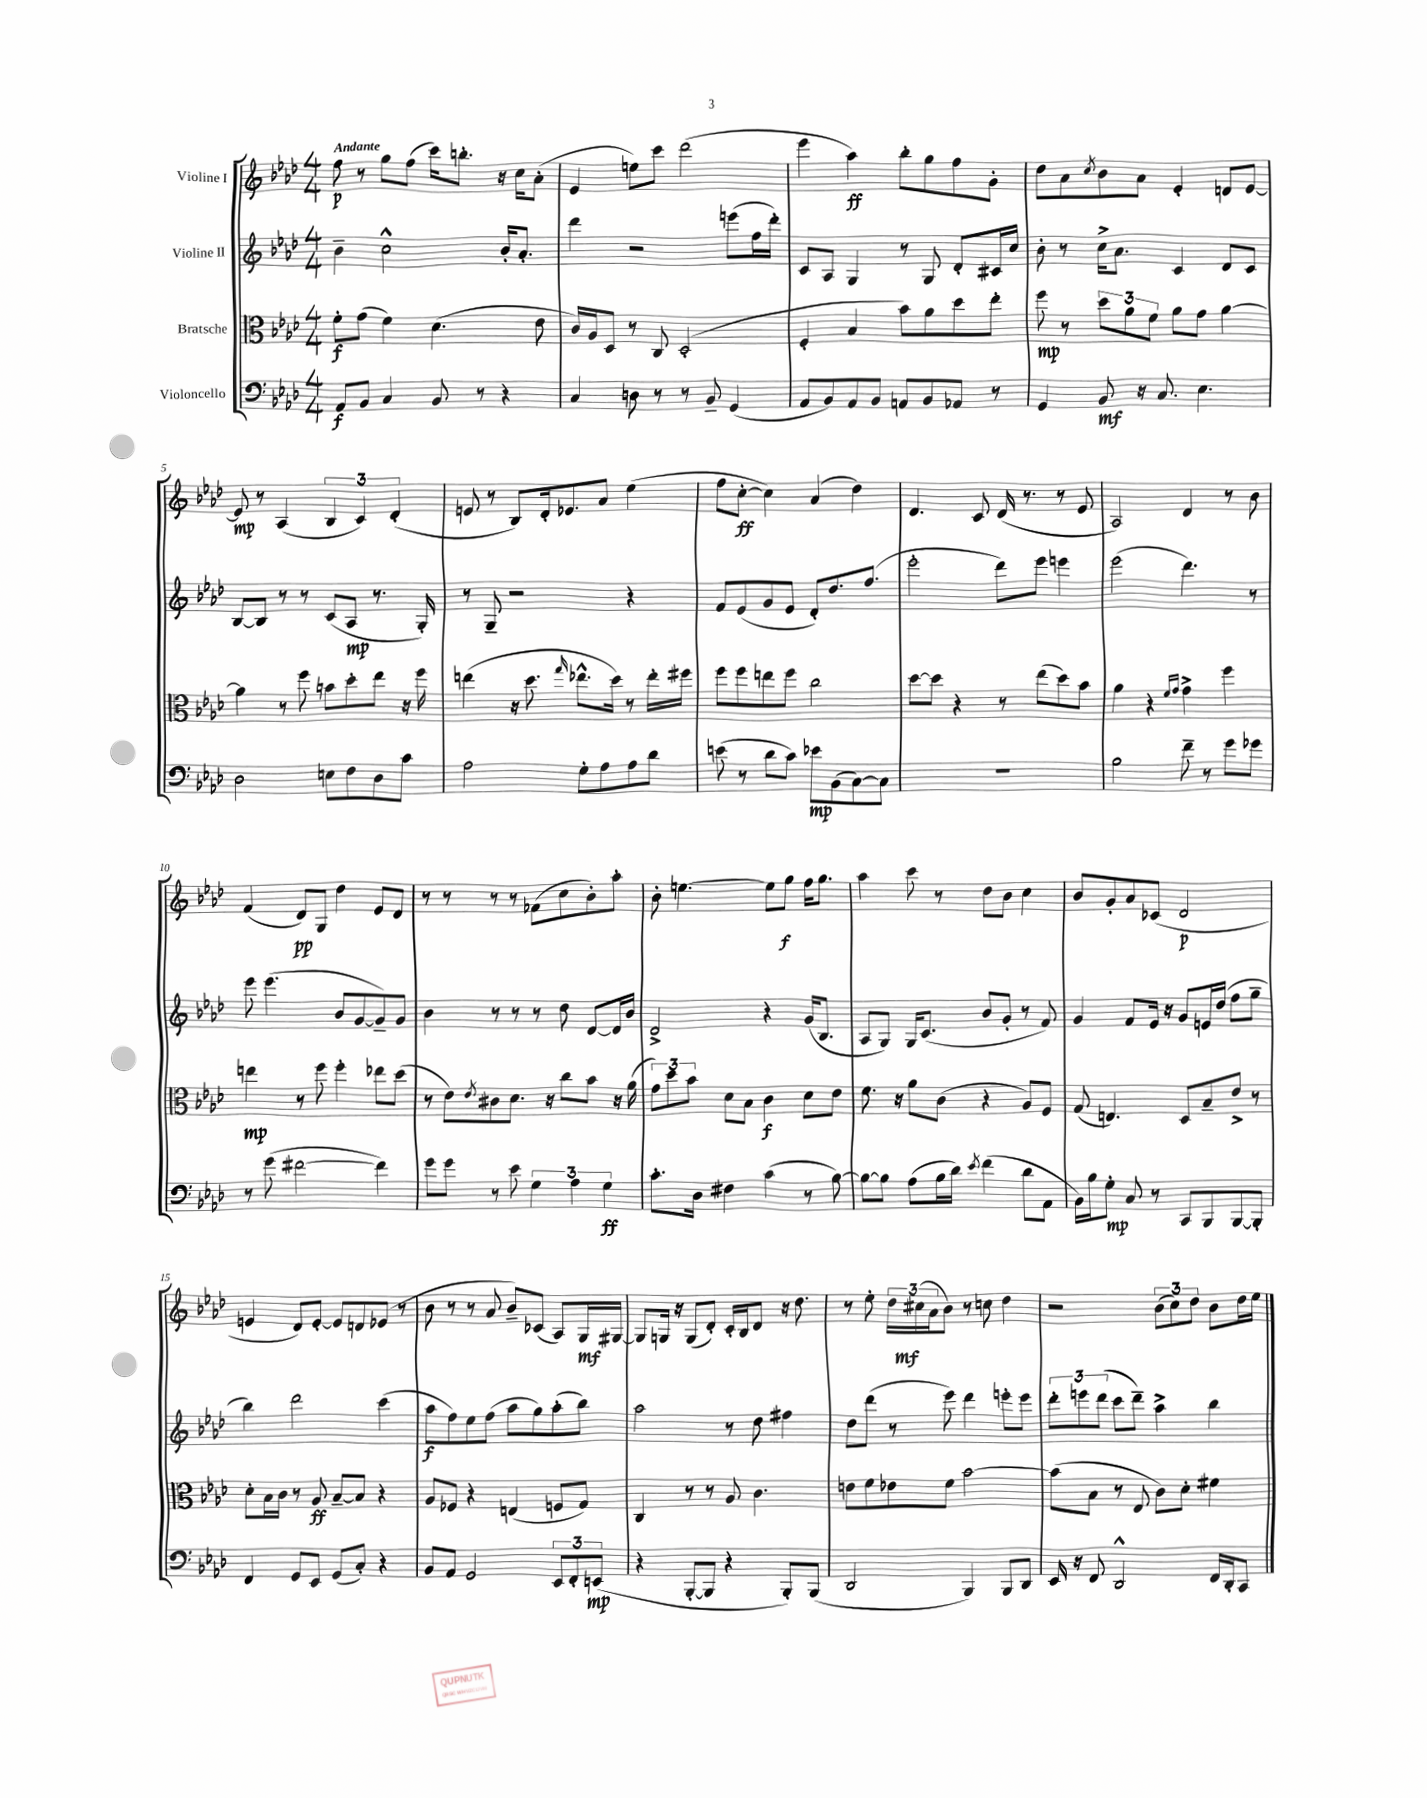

**kern	**kern	**kern	**kern
*staff4	*staff3	*staff2	*staff1
*clefF4	*clefC3	*clefG2	*clefG2
*k[b-e-a-d-]	*k[b-e-a-d-]	*k[b-e-a-d-]	*k[b-e-a-d-]
*M4/4	*M4/4	*M4/4	*M4/4
8AA-/L	8f'\L	4b-~\	8ff\
8BB-/J	(8g\J	.	8r
4C/	4f\)	2cc^^\	8gg\L
.	.	.	(8ff\J
8BB-/	(4.d-\	.	16ccc\LK)
.	.	.	8.bb'\J
8r	.	.	.
4r	.	16b-'/LK	16r
.	.	8.a-'/J	16cc\LK
.	8e-\	.	(8a-'\J
=	=	=	=
4C/	16c/LL)	4ddd-\	4e-/
.	16A-/J	.	.
.	8D-/J	.	.
8D\	8r	2r	8ee\L)
8r	8C/	.	8ccc\J
8r	(2D-'/	.	(2ddd-\
8BB-~/	.	.	.
(4GG/	.	(8eee\L	.
.	.	16ff\L	.
.	.	16ddd-'\JJ)	.
=	=	=	=
8AA-/L	4F'/	8c/L	4eee-\
8BB-/)	.	8A-/J	.
8AA-/	4B-/	4G/	4aa-\)
8BB-/J	.	.	.
8AA/L	8b-\L)	8r	8bb-'\L
8BB-/	8a-\	8G/	8gg\
8AA-/J	8dd-\	8d-'/L	8ff\
8r	8ee-'\J	16c#/L	8g'\J
.	.	16cc/JJ	.
=	=	=	=
4GG/	8ff\	8b-'\	8dd-\L
.	8r	8r	8a-\
.	.	.	8qcc/
8BB-/	12dd-\L	16cc^\LK	8b-\
.	.	8.a-\J	.
.	12a-\	.	.
16r	.	.	8a-\J
.	12f\J	.	.
8.C/	.	.	.
.	8a-\L	4c/	4e-'/
4.E-\	8g\J	.	.
.	[4a-\	8d-/L	8d/L
.	.	8c/J	[8e-/J
=	=	=	=
2D-\	4a-\]	[8B-/L	8e-/]
.	.	8B-/]J	8r
.	8r	8r	(4A-/
.	8ff\	8r	.
8E\L	8b\L	(8c/L	6B-/
8F\	8dd-'\	8A-/J	.
.	.	.	6c/)
8D-\	8ee-\J	8.r	.
.	.	.	(6d-'/
8c\J	16r	.	.
.	16ff\	16G'/)	.
=	=	=	=
2A-\	(4ee\	8r	8e/
.	.	8G~/	8r
.	16r	2r	8B-/L)
.	8.dd-\	.	.
.	.	.	16d-'/k
.	.	.	8.e-/
.	16qqgg/	.	.
8G'\L	8.ee-^^\L	.	.
8A-\	.	.	8a-/J
.	16dd-\Jk)	.	.
8A-\	8r	4r	(4ee-\
8d-\J	16ee-'\LL	.	.
.	16ff#\JJ	.	.
=	=	=	=
(8e\	8ff\L	8f/L	8ff\L
8r	8ff\	(8e-/	[8cc'\J
8d-\L	8ee\	8g/	4cc\])
8c\J)	8ff\J	8e-/J	.
8e-\L	2cc\	8d-'/L)	(4a-/
(8BB-\	.	8.dd-/	.
[8C\)	.	.	4dd-\)
.	.	(8.ff/J	.
8C\]J	.	.	.
=	=	=	=
1r	[8dd-\L	2eee-'\	4.d-/
.	8dd-\]J	.	.
.	4r	.	.
.	.	.	8c/
.	8r	8ddd-\L)	(16d-/
.	.	.	8.r
.	(8ee-\L	8eee-\J	.
.	8dd-\)	4eee\	8r
.	8b-\J	.	8e-/
=	=	=	=
2B-\	4a-\	(2eee-\	2A-/)
.	4r	.	.
.	16qqf/LL	.	.
.	16qqg/JJ	.	.
8f~\	4g^\	4.ddd-\)	4d-/
8r	.	.	.
8g\L	4ff\	.	8r
8g-\J	.	8r	8b-\
=	=	=	=
8r	4ee\	8eee-\	(4f/
(8g\	.	(4.eee-\	.
[2f#\	8r	.	8d-/L)
.	8ff\	.	8G/J
.	4ff'\	8b-/L	4dd-\
.	.	[8g/	.
4f#\])	8ee-\L	8g~/])	8e-/L
.	(8dd-\J	8g/J	8d-/J
=	=	=	=
8g\L	8r	4b-\	8r
8g\J	8e-\L)	.	8r
.	8qe-/	.	.
8r	8c#\	8r	8r
8e-\	8.d-\J	8r	8r
6G\	.	8r	(8f-\L
.	16r	.	.
.	8cc\L	8dd-\	8cc\
6A-\	.	.	.
.	8b-\J	[8d-/L	8b-'\)
6G\	.	.	.
.	16r	16d-/]L	8aa-'\J
.	(16a-\	16b-/JJ	.
=	=	=	=
8.c'\L	12g\L)	2d-^/	8b-'\
.	12dd-\	.	.
.	.	.	[4.ee\
.	12b-\J	.	.
16D-\Jk	.	.	.
4F#\	8d-\L	.	.
.	8B-\J	.	.
(4c\	4c\	4r	8ee\]L
.	.	.	8gg\J
8r	8d-\L	(16g/LK	16ff\LK
.	.	8.B-/J	8.gg\J
[8B-\)	8e-\J	.	.
=	=	=	=
8B-\_L	8.f\	8A-/L	4aa-\
8B-\]J	.	8G/J)	.
.	16r	.	.
(8A-\L	8a-\L	16G/LK	8ccc\
.	.	(8.c/J	.
16B-\L	(8c\J	.	8r
16d-\JJ)	.	.	.
8qe-/	.	.	.
(4f\	4r	8b-/L	8dd-\L
.	.	8g'/J	8b-\J
8d-\L	8A-/L)	8r	4cc\
8AA-\J	8F/J	8f/)	.
=	=	=	=
16BB-\LL)	(8G/	4g/	8b-/L
16B-\J	.	.	.
8G'\J	4.E/)	.	8g'/
8C/	.	8f/L	8a-/
8r	.	16e-/Jk	(8c-/J
.	.	16r	.
8CC/L	8D-/L	8g/L	2d-/
8BBB-/	8B-~/	16e/L	.
.	.	(16dd-/JJ	.
[8BBB-/	8e-^/J	8ff\L	.
8BBB-'/]J	8r	8gg~\J	.
=	=	=	=
4FF/	8d-'\L	4bb-\)	4e/
.	16B-\L	.	.
.	16c\JJ	.	.
8GG/L	8r	2ddd-\	8d-/L)
8EE-/J	8A-/	.	[8e'/J
(8GG/L	[8B-~/L	.	8e/]L
8C'/J)	8B-/]J	.	8d/
4r	4r	(4ccc\	(8e-/J
.	.	.	8r
=	=	=	=
8BB-/L	8A-/L	8aa-\L	8b-\
8AA-/J	8F-/J	8ff\)	8r
2GG/	4r	8ee-\	8r
.	.	(8ff\J	8a-/
.	(4E/	8aa-\L	8b-~/L)
.	.	8gg\)	(8c-/J
12EE-/L	8F/L	(8aa-'\	8A-/L)
12FF'/	.	.	.
.	8G/J)	8bb-\J)	16G/L
(12EE/J	.	.	.
.	.	.	[16G#/JJ
=	=	=	=
4r	4C/	2aa-\	8G#/]L
.	.	.	16G/Jk
.	.	.	16r
[8BBB-'/L	8r	.	(8G/L
8BBB-/]J	8r	.	8d-'/J)
4r	8A-/	8r	16c'/LL
.	.	.	16B-/J
.	4.c\	8dd-\	8d-/J
8BBB-'/L)	.	4ff#\	16r
.	.	.	8.dd-\
(8BBB-/J	.	.	.
=	=	=	=
2DD-/	8e\L	8dd-\L	8r
.	8f\	(8ddd-\J	8ee-'\
.	8e-\	8r	24dd-\LL
.	.	.	(24cc#\
.	.	.	24a-\J
.	8f\J	8eee-\)	8b-\J)
4BBB-/)	[2b-\	4ddd-\	8r
.	.	.	8cc\
8BBB-/L	.	8eee'\L	4dd-\
8DD-/J	.	8eee\J	.
=	=	=	=
16EE-/	(8b-\]L	12ddd-'\L	2r
16r	.	.	.
.	.	12eee\	.
8FF/	8B-\J	.	.
.	.	(12ddd-\J	.
2DD-^^/	8r	8ccc\L	.
.	8E-/	8ddd-~\J)	.
.	8c\L)	4aa-^\	(12b-\L
.	.	.	12cc\)
.	8d-'\J	.	.
.	.	.	12dd-\J
16FF/LL	4f#\	4bb-\	8b-\L
16DD-'/J	.	.	.
8CC/J	.	.	16dd-\L
.	.	.	16ee-\JJ
==	==	==	==
*-	*-	*-	*-
